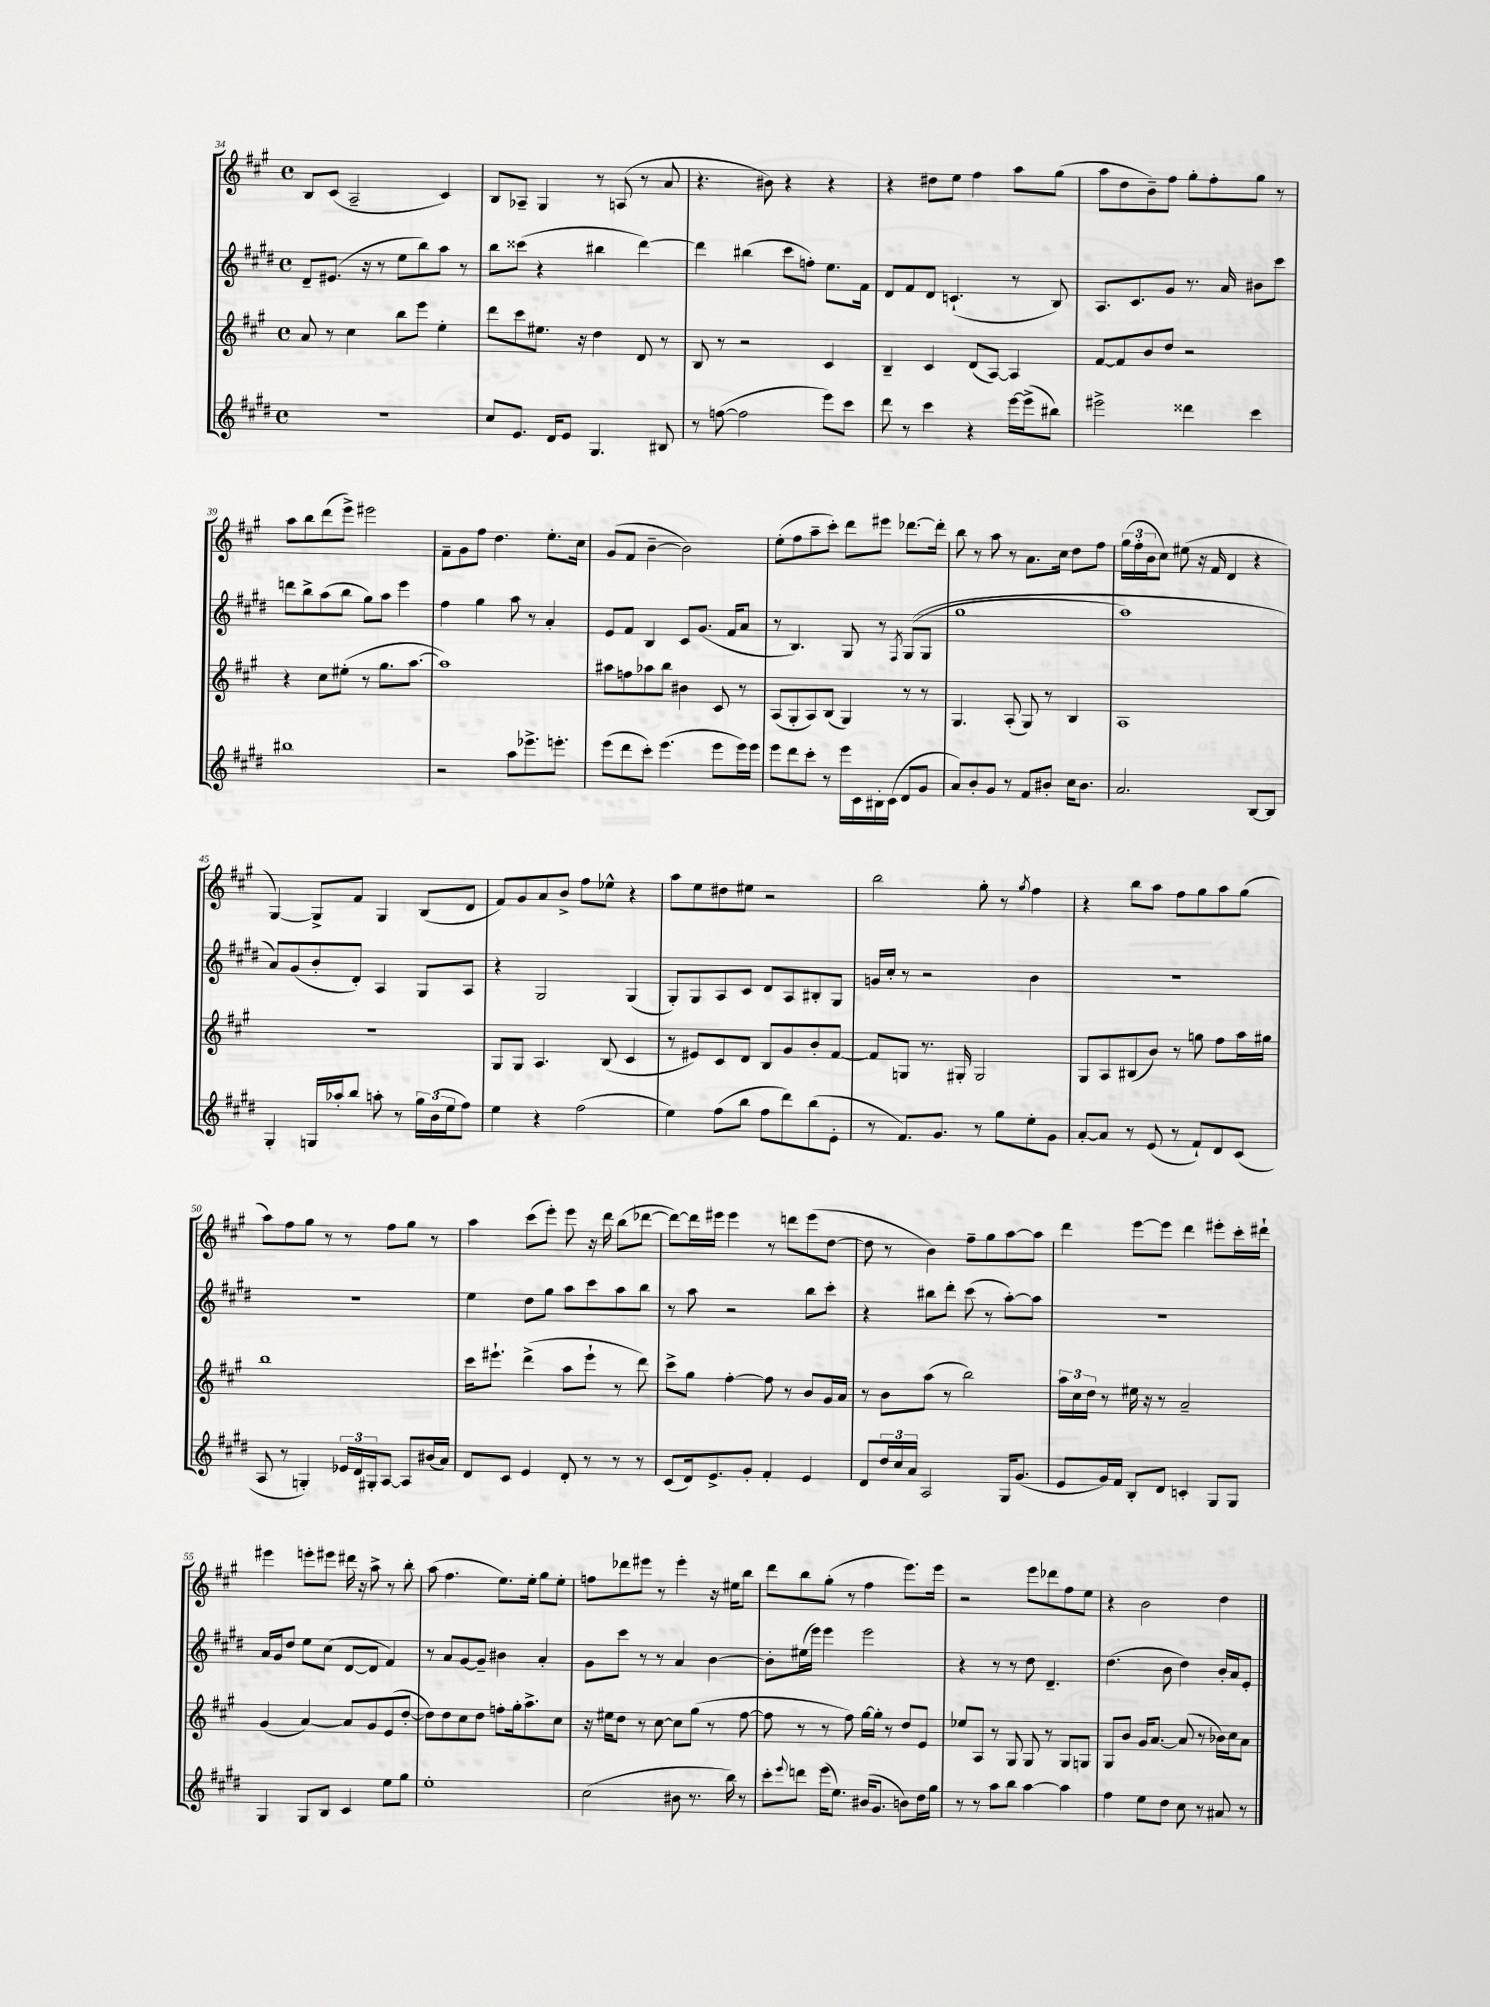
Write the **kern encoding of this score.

**kern	**kern	**kern	**kern
*staff4	*staff3	*staff2	*staff1
*clefG2	*clefG2	*clefG2	*clefG2
*k[f#c#g#d#]	*k[f#c#g#]	*k[f#c#g#d#]	*k[f#c#g#]
*M4/4	*M4/4	*M4/4	*M4/4
*met(c)	*met(c)	*met(c)	*met(c)
1r	8a	8d#~	8B
.	8r	(8.e#	(8c#
.	4cc#	.	2A~
.	.	16r	.
.	.	8r	.
.	8bb	8ee	.
.	8eee	8bb)	.
.	4ee'	8aa	4c#)
.	.	8r	.
=	=	=	=
8cc#	8ddd	8bb	8B
8.e	8ccc#	(8ccc##	8A-~
.	8.ee#	4r	4G#
16d#	.	.	.
8e	.	.	.
.	16r	.	.
4.G#	4dd	4bb#	8r
.	.	.	(8A
.	8d	[4ddd#)	8r
8B#	8r	.	8a
=	=	=	=
8r	8B	4ddd#]	4.r
([8ff	8r	.	.
2ff]	2r	(4bb#	.
.	.	.	8b#)
.	.	8ccc#	4r
.	.	8ff')	.
8eee)	4c#	8.ee	4r
8ccc#	.	.	.
.	.	16f#	.
=	=	=	=
8ddd#	4B~	8d#	4r
8r	.	8f#	.
4ccc#	4c#	8d#	8dd#
.	.	(4.c`	8ee
4r	(8d	.	4ff#
.	[8A)	.	.
[16eee	4A]	8r	8aa
(16eee^]	.	.	.
8bb#)	.	8B)	(8gg#
=	=	=	=
2eee#^	[8f#	8.A	8aa
.	8f#]	.	8dd
.	.	8.c#	.
.	8b	.	8b~)
.	8dd	8g#	8ff#
4ddd##	2r	8.r	8gg#'
.	.	.	8ff#'
.	.	16a	.
4ccc#	.	8b#	8gg#
.	.	8ccc#	8r
=	=	=	=
1bb#	4r	8ddd	8aa
.	.	8bb^	8bb
.	8cc#	(8aa	(8ddd
.	(8ee#'	8bb	8eee^)
.	8r	8gg#)	2eee#
.	8.gg#	8aa	.
.	.	4eee	.
.	[8.aa	.	.
=	=	=	=
2r	1aa])	4ff#	8f#~
.	.	.	8g#
.	.	4gg#	8ff#
.	.	.	4.dd
8aa	.	8aa	.
8.eee-^	.	8r	.
.	.	4a'	8.ee'
8.eee'	.	.	.
.	.	.	16cc#
=	=	=	=
(8eee	8aa#	8e	(8g#
8ddd#	8ff	8f#	8f#
8ccc#')	8aa-	4B	[4b~
(4.eee	8bb	.	.
.	4b#	8c#	2b])
.	.	(8.g#	.
8eee	8c#	.	.
.	.	16f#	.
16eee)	8r	8a	.
16eee	.	.	.
=	=	=	=
8eee	(8A	8r	(8ee'
8ddd#	8G#'	4.B)	8ff#
8ccc#'	8A)	.	8aa~
8r	(8B	.	8ccc#')
16eee	4G#)	8G#	8ddd
16c#	.	.	.
16B#'	.	8r	8eee#
(16c#	.	.	.
.	.	8qF#	.
8d#	8r	&((8G#	[8.ddd-
8g#	8r	8G#	.
.	.	.	16ddd-']
=	=	=	=
8a)	4.G#	1gg#	8bb
8b'	.	.	8r
8g#	.	.	8aa
8r	(8A'	.	8r
8f#	8G#)	.	8.a
8b#'	8r	.	.
.	.	.	16cc#
16cc#	4B	.	8dd
8.b#	.	.	.
.	.	.	8ff#
=	=	=	=
2.a	1A	1aa)	(24gg#
.	.	.	24ff#'
.	.	.	24b
.	.	.	8cc#)
.	.	.	(8ee#
.	.	.	16r
.	.	.	16f#
.	.	.	4d
[8B	.	.	4r
8B]	.	.	.
=	=	=	=
4G#'	1r	8a&)	[4G#)
.	.	(8g#	.
16G	.	8b'	8G#^]
16aa-'	.	.	.
8bb	.	8d#')	8f#
8aa'	.	4A	4G#
8r	.	.	.
24gg#	.	8G#	(8B
(24b	.	.	.
24ee	.	.	.
8ff#)	.	8A	8d
=	=	=	=
4ee	8G#	4r	8f#)
.	8G#	.	8g#
4r	4.A	2G#	8a
.	.	.	8b^
(2ff#	.	.	8ff#
.	(8B	.	8ee-^^
.	4c#	(4G#	4r
=	=	=	=
4ee)	8r	8G#')	8aa
.	8e#)	8G#	8ee
(8ff#	8c#	8A	8dd#
8bb	8d	8c#	8ee#
8ff#	8B	8d#	2r
8ddd#)	8g#	8A	.
(8bb	8b'	8B#'	.
8e'	[8f#	8G#	.
=	=	=	=
8r	8f#]	16g	2bb
.	.	16cc#'	.
8.f#)	8G	8r	.
.	8.r	2r	.
8.g#	.	.	.
.	16G#'	.	.
8r	2G#	.	8gg#'
8gg#	.	.	8r
.	.	.	8qgg#
8ee'	.	4b	4ff#
8g#	.	.	.
=	=	=	=
[8a'	8G#	1r	4r
8a]	8A	.	.
8r	(8B#	.	8bb
(8e	8b)	.	8aa
8r	8r	.	8ff#
8f#`)	8gg	.	8gg#
8d#	8ff#	.	8aa
(8c#	16aa	.	(8gg#
.	16gg#	.	.
=	=	=	=
8A	1bb	1r	8aa)
8r	.	.	8ff#
4G')	.	.	8gg#
.	.	.	8r
24e-	.	.	8r
24d#	.	.	.
24G#'	.	.	.
[8A	.	.	8ff#
8A]	.	.	8gg#
(16b#	.	.	8r
16a)	.	.	.
=	=	=	=
8d#	16ccc#	4ee	4aa
.	8.eee#`	.	.
8c#	.	.	.
4e	(4ddd^	8dd#	(8ccc#
.	.	8gg#	8eee')
8d#'	8aa	8aa	8eee
8r	8eee#`	8ccc#	16r
.	.	.	16ddd
8r	8r	8aa	(8bb
8r	8ddd)	8bb	[8ddd-
=	=	=	=
(8c#	8ccc#^	8r	8ddd-_)
16d#)	8gg#	8aa	16ddd-]
8.e^	.	.	16eee#
.	[4ff#'	2r	4eee#
8g#'	.	.	.
4f#'	8ff#]	.	8r
.	8r	.	8ddd
4e	8b	8bb	(8eee#
.	16g#	8ccc#'	[8dd
.	16a	.	.
=	=	=	=
8d#	8r	4r	8dd]
24dd#	8b	.	8r
24cc#	.	.	.
24a	.	.	.
2A	(8aa	8bb#	4b)
.	8r	8ddd#'	.
.	2bb)	(8ccc#	8ff#~
.	.	8r	8gg#
16G#	.	[8aa')	[8aa
(8.g#	.	.	.
.	.	8aa]	8aa]
=	=	=	=
8e	24aa	1r	4ddd
.	24cc#	.	.
.	24dd	.	.
16g#)	8r	.	.
16f#	.	.	.
8B'	16ee#	.	[8eee
.	16r	.	.
8d#	8r	.	8eee]
4c'	2a~	.	4ddd
8G#	.	.	8eee#'
8G#	.	.	16ccc#'
.	.	.	16ddd#`
=	=	=	=
4G#	(4g#	16a	4eee#
.	.	16g#	.
.	.	8dd#	.
8G#	[4a)	8ee	8eee'
8B	.	(8cc#	8eee#
4c#	8a]	[8d#	16ddd#
.	.	.	16r
.	8g#	8d#]	8aa^
8ee	(8e	4f#)	8r
8gg#	[8dd'	.	8bb'
=	=	=	=
1ee'	8dd])	8r	(8aa
.	8dd	8a	4.ff#
.	8cc#	[8g#	.
.	8dd	8g#~]	.
.	8ff'	4b#	8.ee)
.	16gg#'	.	.
.	8.aa^	.	16ee'
.	.	4a'	8gg#
.	8cc#	.	8ee'
=	=	=	=
(2cc#	16r	8g#	8ff
.	16ee#	.	.
.	8dd	8ccc#	8ddd-
.	8r	8r	8eee#
.	[8cc#	8r	8r
8b#	8cc#]	4a	4eee#'
8.r	(8gg#	.	.
.	8r	[4b	16r
16bb)	.	.	16ee#
8r	[8ff#	.	8bb
=	=	=	=
8ccc#'	8ff#]	8b']	8ddd
8qqeee	.	.	.
8ddd	8r	(16ee#	8bb
.	.	16eee)	.
(16eee	8r	4eee	(8gg#'
8.ee)	.	.	.
.	8ff#)	.	8r
(16b#	[16gg#	2eee	4ff#
8.g#	16gg#']	.	.
.	8r	.	.
8b)	8dd	.	8.eee)
16dd#	8e	.	.
16gg#	.	.	16eee
=	=	=	=
8r	8ee-	4r	2r
8r	8A	.	.
8aa	8r	8r	.
8bb	8G#	8r	.
[4aa	8G#	8dd#	8eee
.	8r	4.d#~	8ddd-
4aa]	8G#	.	8ff#
.	8G	.	8ee
=	=	=	=
4ff#	8G#	(4.dd#	4r
.	8b	.	.
8ee	16g#	.	2b
.	[8.a	.	.
8dd#	.	8b	.
8cc#	(8a]	4dd#)	.
8r	8r	.	.
8a#	16b-)	16b'	4dd
.	16cc#	16a	.
8r	8a	8e'	.
==	==	==	==
*-	*-	*-	*-
